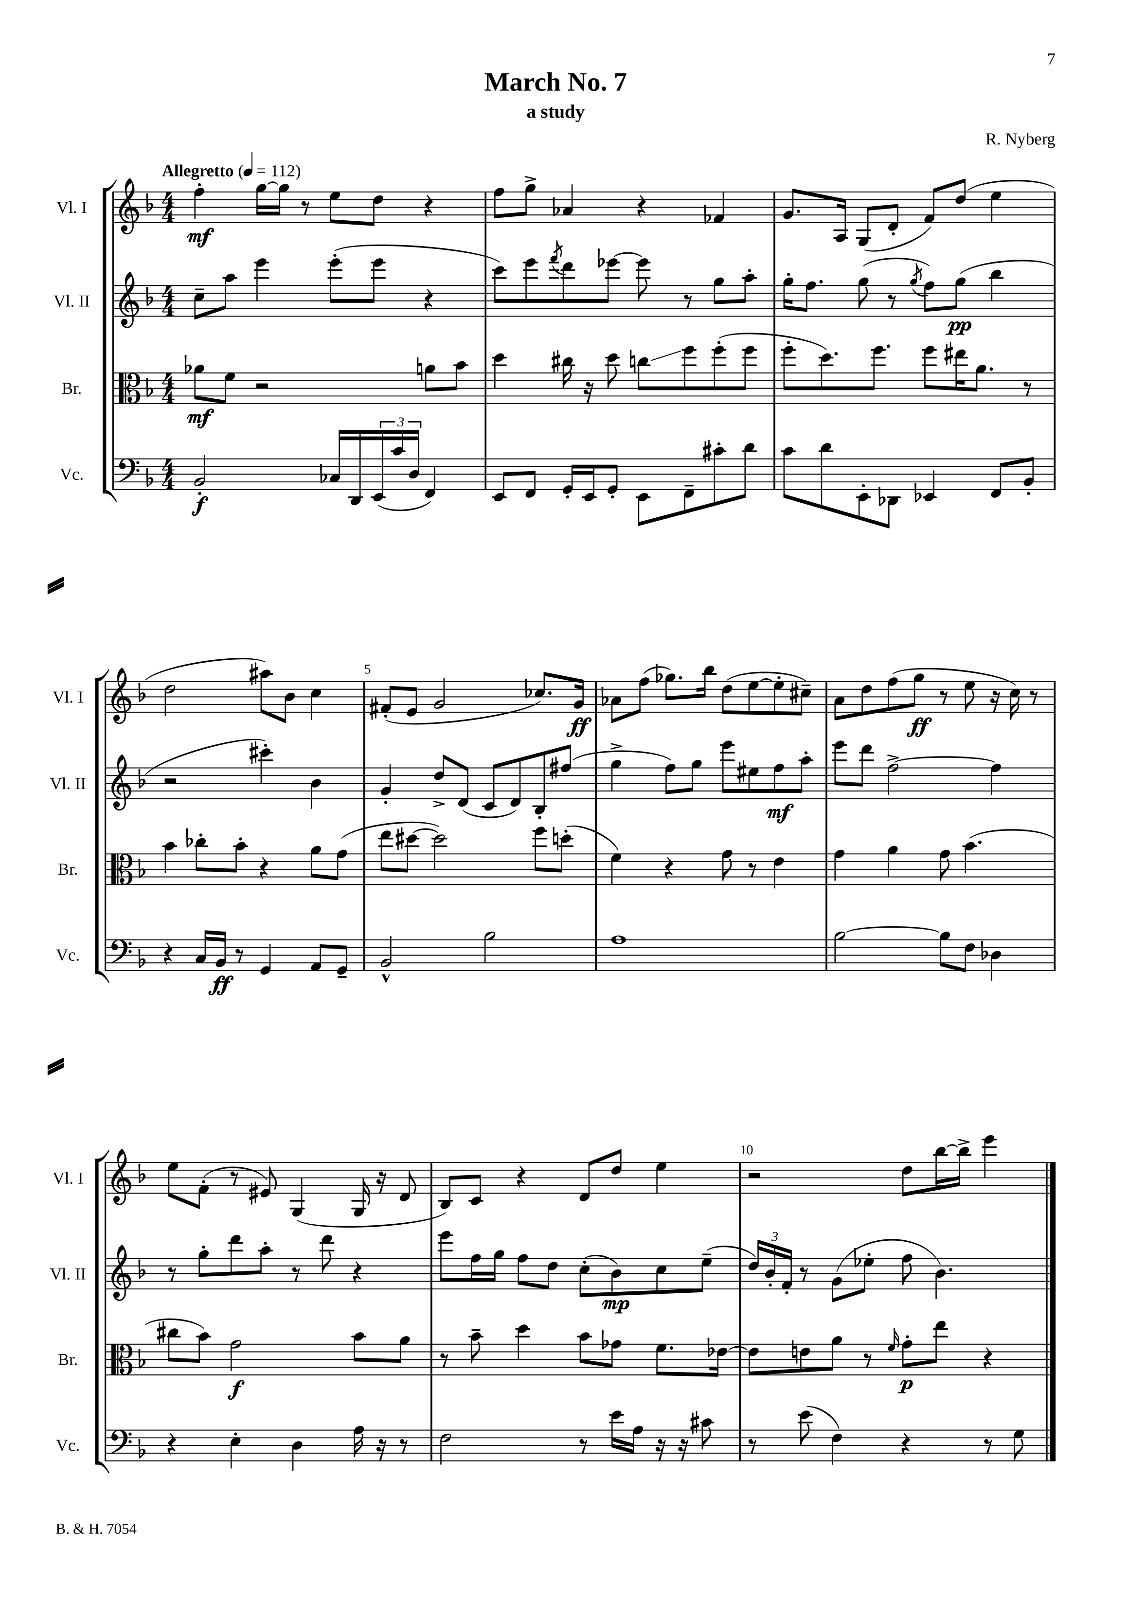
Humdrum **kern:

**kern	**kern	**kern	**kern
*staff4	*staff3	*staff2	*staff1
*clefF4	*clefC3	*clefG2	*clefG2
*k[b-]	*k[b-]	*k[b-]	*k[b-]
*M4/4	*M4/4	*M4/4	*M4/4
*MM112	*MM112	*MM112	*MM112
2BB-'/	8a-\L	8cc~\L	4ff'\
.	8f\J	8aa\J	.
.	2r	4eee\	[16gg\LL
.	.	.	16gg\]JJ
.	.	.	8r
16C-/LL	.	(8eee'\L	8ee\L
16DD/	.	.	.
(24EE/	.	8eee\J	8dd\J
24c/	.	.	.
24D/JJ	.	.	.
4FF/)	8a\L	4r	4r
.	8b-\J	.	.
=	=	=	=
8EE/L	4dd\	8ccc\L)	8ff\L
8FF/J	.	8eee\	8gg^\J
.	.	8qfff/	.
16GG'/LL	16cc#\	8ddd\	4a-/
16EE/J	16r	.	.
8GG'/J	8dd\	[8eee-\J	.
8EE\L	8cc\L	8eee-\]	4r
8FF~\	8ff\	8r	.
8c#'\	(8ff'\	8gg\L	4f-/
8d\J	8ff\J	8aa'\J	.
=	=	=	=
8c\L	8ff'\L	16gg'\LK	8.g/L
.	.	8.ff\J	.
8d\	8.dd\)	.	.
.	.	.	16A/Jk
8EE'\	.	(8gg\	(8G/L
.	8.ff\J	.	.
8DD-\J	.	8r	8d'/J
.	.	8qgg/	.
4EE-/	8ff\L	8ff\L)	8f/L)
.	16ee#\K	(8gg\J	(8dd/J
.	8.a\J	.	.
8FF/L	.	4bb-\	4ee\
8BB-'/J	8r	.	.
=	=	=	=
4r	4b-\	2r	2dd\
16C/LL	8cc-'\L	.	.
16BB-/JJ	.	.	.
8r	8b-'\J	.	.
4GG/	4r	4ccc#'\)	8aa#\L)
.	.	.	8b-\J
8AA/L	8a\L	4b-\	4cc\
8GG~/J	(8g\J	.	.
=	=	=	=
2BB-^^/	8ee\L	4g'/	(8f#'/L
.	[8dd#\J	.	8e/J
.	2dd#\])	8dd^/L	2g/
.	.	(8d/J	.
2B-\	.	8c/L	.
.	.	8d/)	.
.	8ff\L	8B-'/	8.cc-/L)
.	(8dd'\J	(8ff#/J	.
.	.	.	16g/Jk
=	=	=	=
1A	4f\)	4gg^\	8a-\L
.	.	.	(8ff\J
.	4r	8ff\L)	8.gg-\L)
.	.	8gg\J	.
.	.	.	16bb-\Jk
.	8g\	8eee\L	(8dd\L
.	8r	8ee#\	[8ee\
.	4e\	8ff\	8ee'\]
.	.	8aa'\J	8cc#~\J)
=	=	=	=
[2B-\	4g\	8eee\L	8a\L
.	.	8ddd\J	8dd\
.	4a\	[2ff^\	(8ff\
.	.	.	8gg\J
8B-\]L	8g\	.	8r
8F\J	(4.b-\	.	8ee\
4D-\	.	4ff\]	16r
.	.	.	16cc\)
.	.	.	8r
=	=	=	=
4r	8cc#\L	8r	8ee\L
.	8b-\J)	8gg'\L	(8f'\J
4E'\	2g\	8ddd\	8r
.	.	8aa'\J	8e#/)
4D\	.	8r	(4G/
.	.	8ddd\	.
16A\	8b-\L	4r	16G/
16r	.	.	16r
8r	8a\J	.	8d/
=	=	=	=
2F\	8r	8eee\L	8B-/L)
.	8b-~\	16ff\L	8c/J
.	.	16gg\JJ	.
.	4dd\	8ff\L	4r
.	.	8dd\J	.
8r	8b-\L	(8cc'\L	8d/L
16e\LL	8g-\J	8b-\)	8dd/J
16A\JJ	.	.	.
16r	8.f\L	8cc\	4ee\
16r	.	.	.
8c#\	.	(8ee~\J	.
.	[16e-\Jk	.	.
=	=	=	=
8r	8e-\]L	24dd/LL)	2r
.	.	24b-'/	.
.	.	24f'/JJ	.
(8e\	8e\	8r	.
4F\)	8a\J	(8g\L	.
.	8r	8ee-'\J	.
.	16qqf/	.	.
4r	8g'\L	8ff\	8dd\L
.	8ee\J	4.b-\)	[16bb-\L
.	.	.	16bb-^\]JJ
8r	4r	.	4eee\
8G\	.	.	.
==	==	==	==
*-	*-	*-	*-
